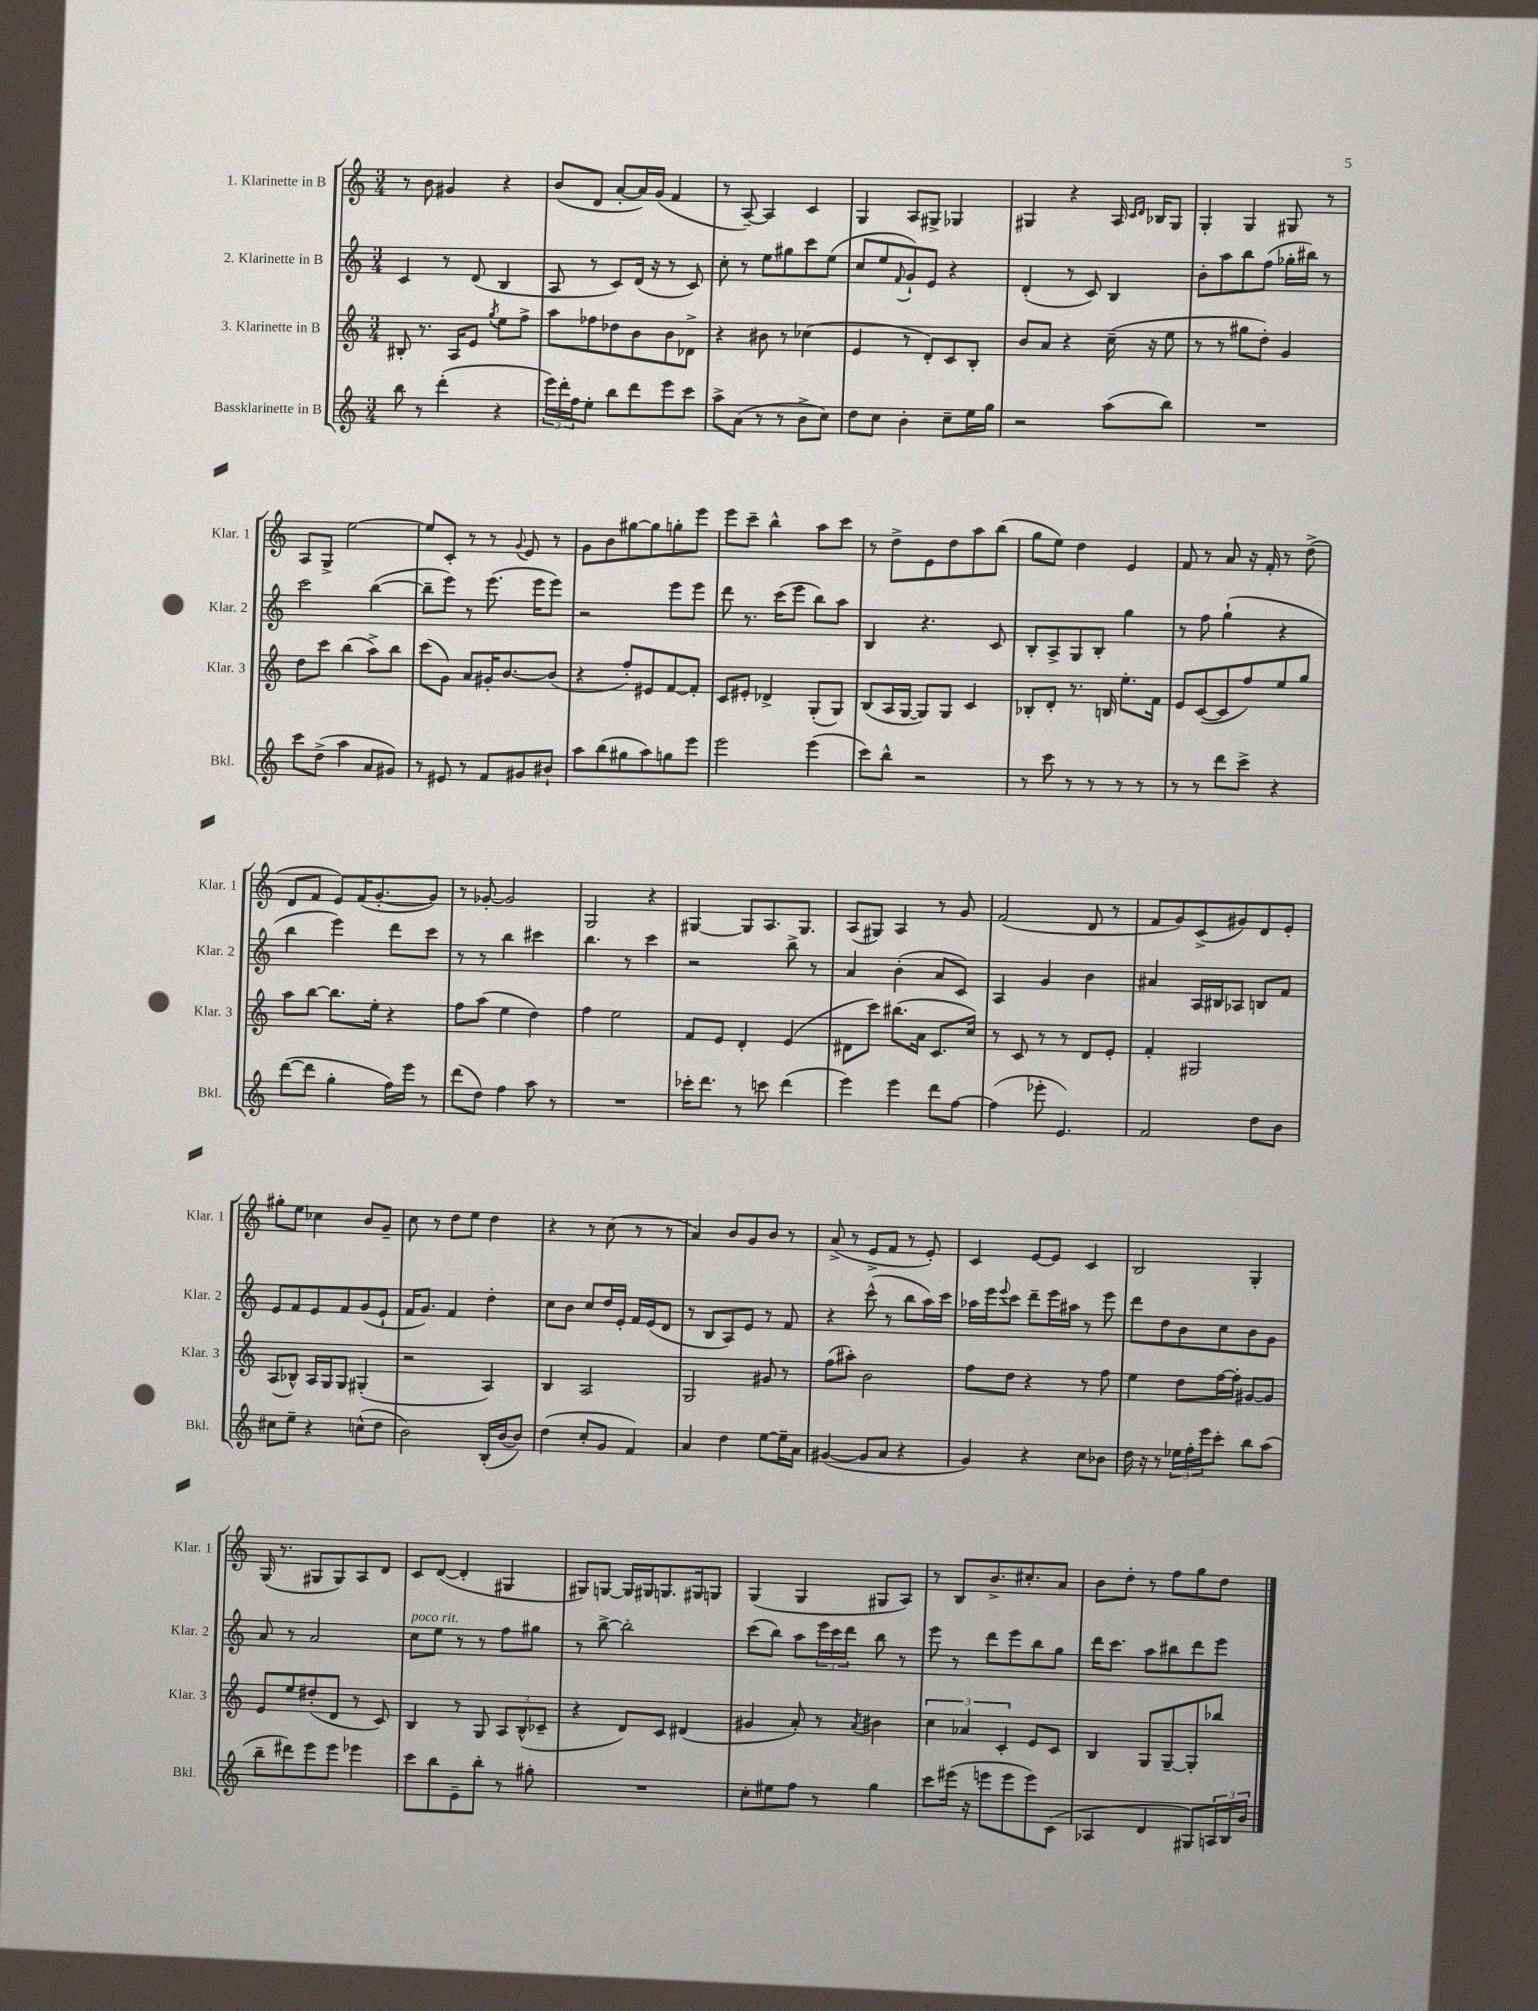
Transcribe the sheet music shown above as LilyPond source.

<<
\new StaffGroup <<
\new Staff = "s0" \with { instrumentName = "1. Klarinette in B" shortInstrumentName = "Klar. 1" } {
    \clef treble \key c \major \numericTimeSignature \time 3/4
    r8 b'8 gis'4 r4 |
    b'8( d'8 a'8~-. a'16) g'16( f'4 |
    r8 a8~--) a4 c'4 |
    g4 a8 gis8-> ges4 |
    gis4 r4 a16 \grace { c'16 d'16 } bes16 gis8 |
    g4-. g4 gis8 r8 |
    a8 g8-> e''2~ |
    e''8 c'8-. r8 r8 \appoggiatura { g'8 } e'8 r8 |
    g'8 b'8 gis''8~ gis''8 g''8-. e'''8 |
    e'''8 c'''8-- b''4-^ a''8 c'''8 |
    r8 d''8-> e'8 d''8 a''8 b''8( |
    g''8 e''8) d''4 e'4 |
    f'8 r8 a'8 r16 f'16-. r8 d''8->( |
    d'8 f'8 e'8) f'16( g'8.~-. g'8) |
    r8 ges'8~-. ges'2 |
    g2 r4 |
    gis4~ gis8 a8. gis8. |
    a8( gis8) a4 r8 g'8 |
    f'2( d'8 r8 |
    f'8 g'8) c'8->( gis'8) d'8 e'8-. |
    gis''8-. e''8 ces''4 b'8 g'8-- |
    c''8 r8 d''8 e''8 d''4 |
    r4 r8 c''8( r8 r8 |
    a'4) b'8 g'8 b'8 r8 |
    a'8->( r8 e'8-> f'8 r8 e'8-.) |
    c'4 e'8~ e'8 c'4 |
    b2 g4-. |
    g16( r8. gis8 gis8) a8 d'8 |
    c'8 d'8~( d'4-. gis4 |
    gis8) g8~ g16 gis16 g8. gis16 g8 |
    g4( g4 gis8 a8) |
    r8 b8 b'8.-> cis''8.-. a'8 |
    b'8 d''8-. r8 f''8 g''8 d''8 \bar "|." |
}
\new Staff = "s1" \with { instrumentName = "2. Klarinette in B" shortInstrumentName = "Klar. 2" } {
    \clef treble \key c \major \numericTimeSignature \time 3/4
    c'4 r8 d'8( b4 |
    a8 r8 c'8) d'16( r16 r8 c'8) |
    c''8-. r8 e''8 gis''8 c'''8 e''8( |
    c''8 e''8 \appoggiatura { f'8 } g'8-!) e'8 r4 |
    d'4-.( r8 c'8) b4 |
    b'8-. a''8 b''8 f''8( ges''16-. bis''16) r8 |
    c'''2 b''4~( |
    b''8-- e'''8) r8 e'''8.( e'''16 e'''8) |
    r2 e'''8 e'''8 |
    d'''8 r8. c'''16( e'''8 b''8) a''8 |
    b4 r4. c'8 |
    b8-. a8-> g8 b8-. g''4 |
    r8 f''8 g''4-!( r4 |
    b''4 e'''4) d'''8 c'''8 |
    r8 r8 b''4 cis'''4 |
    b''4. r8 c'''4 |
    r2 b''8-> r8 |
    a'4 b'4-.( a'8 c'8) |
    a4 g'4 b'4 |
    ais'4 a16 bis16 aes8 b8 f'8 |
    e'8 f'8 e'8 f'8 g'8( e'8-! |
    f'16 g'8.) f'4 d''4-. |
    c''8 b'8 c''8 d''16 e'16-. f'16 e'16( d'8 |
    r8 b8 a8) e'8 r8 f'8 |
    r4 c'''8-^( r8 b''8 a''16) c'''16 |
    aes''16 e'''16 \appoggiatura { e'''8 } c'''8 d'''8-- e'''16 ais''16 r8 e'''8 |
    d'''8 d''8 b'8 c''8 b'8 g'8 |
    a'8 r8 a'2 |
    c''8^\markup { \italic "poco rit." } e''8 r8 r8 f''8 gis''8 |
    r8 b''8~-> b''2-. |
    c'''8( b''8) a''8 \tuplet 3/2 { e'''16 c'''16 d'''16 } b''8 r8 |
    e'''8 r8 d'''8 e'''8 b''8 g''8 |
    d'''16 c'''8. a''8 bis''8 d'''8 e'''8 \bar "|." |
}
\new Staff = "s2" \with { instrumentName = "3. Klarinette in B" shortInstrumentName = "Klar. 3" } {
    \clef treble \key c \major \numericTimeSignature \time 3/4
    bis8-. r8. a16 e'8 \acciaccatura { g''8 } e''8 f''8-> |
    a''8 fes''8 des''8 b'8 b'8 des'8-> |
    r4 bis'8 r8 ces''4( |
    e'4 r8 d'8-.) c'8 b8-. |
    b'8 a'8 r4 c''16--( r16 e''8 |
    r8 r8 gis''8 d''8-.) g'4 |
    d''8 c'''8 b''4( a''8->) b''8 |
    c'''8( g'8) a'8 gis'16-. b'8.~ b'8( |
    r4 f''8-.) eis'8 f'8~ f'8-. |
    c'8 eis'8-. des'4-> g8-.( g8) |
    b8( a16 g16~ g8) g8 c'4 |
    bes8-. d'8-. r8. b16 e''8.-. f'16 |
    e'8 c'8~( c'8 f''8) e''8 g''8 |
    a''8 b''8~ b''8. e''16-. r4 |
    f''8 a''8( e''4 d''4) |
    f''4 e''2 |
    f'8 e'8 d'4-. e'4( |
    dis'8 c'''8) bis''8.( a'16 c'8. c''16) |
    r8 c'8 r8 r8 d'8 e'8-. |
    f'4-. gis2 |
    a8( bes8-^) a16 g16 g8 gis4-.( |
    r2 a4) |
    b4 a2 |
    g2 gis'8 r8 |
    f''8( ais''8-.) b'2 |
    f''8 d''8 r4 r8 f''8 |
    e''4 d''8 f''16~ f''16-. gis'8~ gis'8 |
    e'8 e''8 dis''8-.( d'8 r8 c'8) |
    b4 r8 g8 \tuplet 3/2 { a8 b8-^( ces'8-- } |
    r4 d'8) c'8 dis'4( |
    gis'4 a'8-.) r8 \acciaccatura { a'8 } bis'4 |
    \tuplet 3/2 { c''4 aes'4 c'4-. } e'8 c'8 |
    b4 g8 g8~-- g8-. bes''8 \bar "|." |
}
\new Staff = "s3" \with { instrumentName = "Bassklarinette in B" shortInstrumentName = "Bkl." } {
    \clef treble \key c \major \numericTimeSignature \time 3/4
    b''8 r8 d'''4-.( r4 |
    \tuplet 3/2 { e'''16) d'''16-. f''16 } e''8-. b''8 d'''8 e'''8 c'''8 |
    a''8-> a'8( r8 r8 b'8-> c''8) |
    d''8 c''8 b'4-. c''8-- e''16 g''16 |
    r2 a''8( b''8) |
    R2. |
    c'''8 d''8->( a''4 a'8 gis'8) |
    r8 eis'8 r8 f'8 gis'8 bis'8-! |
    a''8 b''8( gis''8 a''8) g''8 e'''8 |
    e'''2 e'''4( |
    c'''8) b''8-^ r2 |
    r8 c'''8 r8 r8 r8 r8 |
    r8 r8 d'''8 c'''8-> r4 |
    d'''8~( d'''8 g''4-. f''16) e'''16 r8 |
    d'''8( d''8) f''4 a''8 r8 |
    R2. |
    ces'''16-. d'''8. r8 c'''8 d'''4( |
    e'''4) e'''4 d'''8 f''8~ |
    f''4( ees'''8-. e'4.) |
    f'2 d''8 b'8 |
    cis''8 e''8-- r4 c''8-^( d''8 |
    b'2) b16-.( b'16~ b'8) |
    d''4( c''8-. g'8 f'4) |
    a'4 d''4 e''8~ e''16-- a'16 |
    gis'4~( gis'8 a'8 r4 |
    g'4) r4 c''8 bes'8 |
    d''16 r16 r8 \tuplet 3/2 { ees''16 f''16-. e'''16 } c'''8-. b''8 a''8( |
    b''8-- dis'''8) e'''8 e'''8 ees'''4 |
    c'''8 b''8 e'8-- b''8-. r8 gis''8-. |
    R2. |
    c''8-. eis''8 f''8 r8 g''4 |
    c'''8 eis'''16( r16 e'''8 e'''8 e'''8) c'8( |
    aes4 d'4 gis8) \tuplet 3/2 { a16 b16 b'16 } \bar "|." |
}
>>
>>
\layout { \context { \Score \remove "Bar_number_engraver" } }
